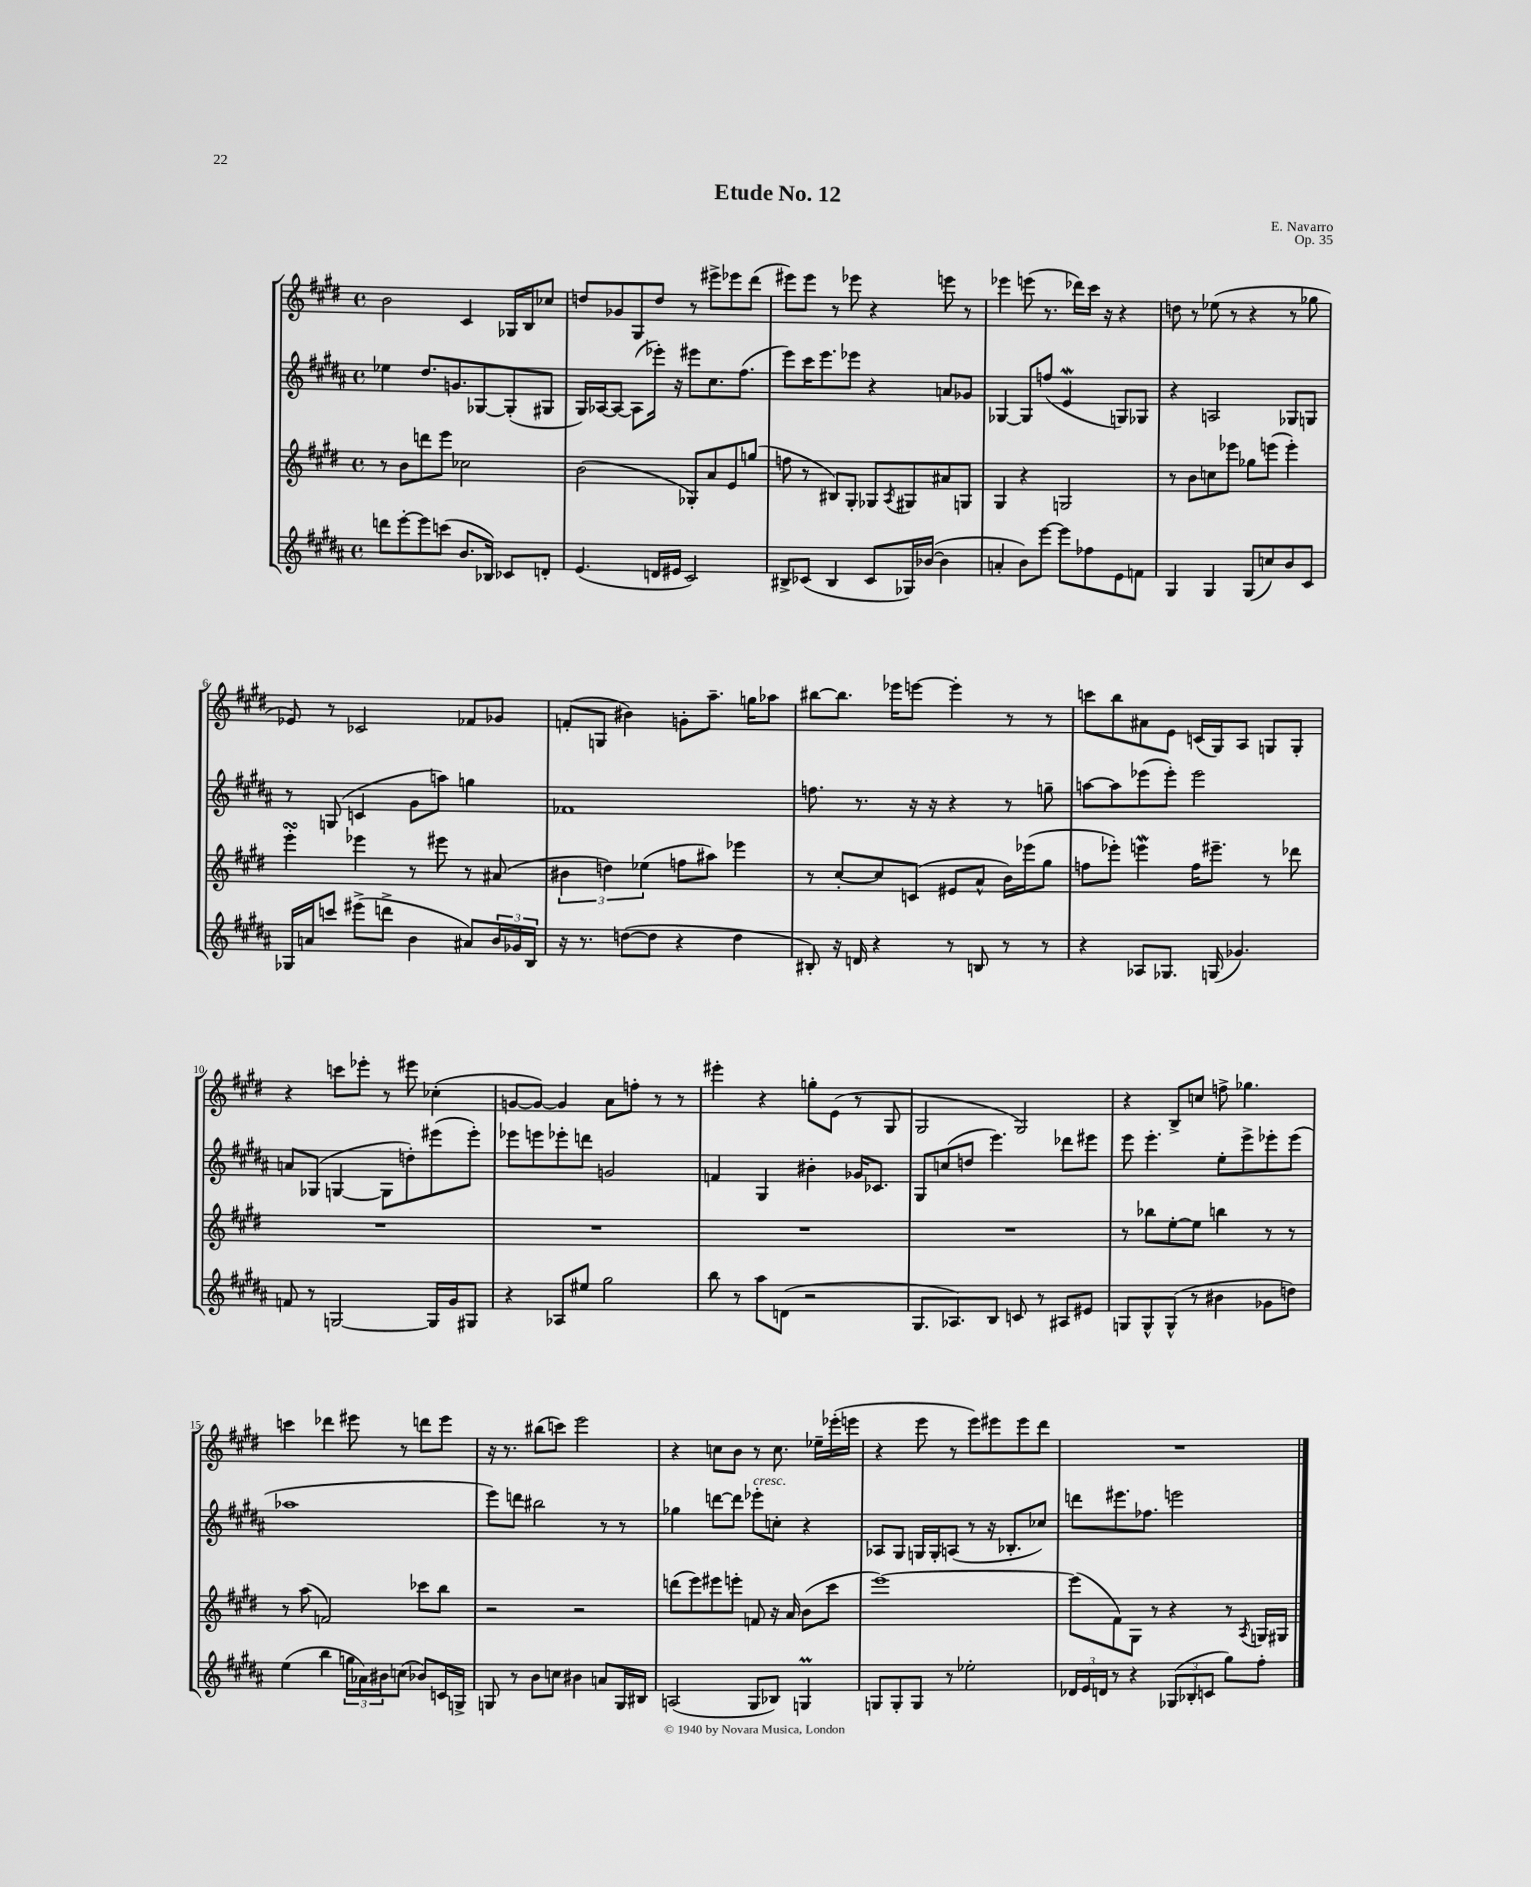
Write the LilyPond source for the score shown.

\header { title = "Etude No. 12" composer = "E. Navarro" opus = "Op. 35" }
<<
\new StaffGroup <<
\new Staff = "s0" {
    \clef treble \key e \major \defaultTimeSignature \time 4/4
    b'2 cis'4 ges16 b16 ces''8 |
    d''8 ges'8 gis8 d''8 r8 eis'''8-> ees'''8 dis'''8( |
    eis'''8) eis'''8 r8 ees'''8 r4 e'''8 r8 |
    ees'''4 e'''8( r8. des'''16) cis'''16 r16 r4 |
    d''8 r8 ees''8( r8 r4 r8 ges''8 |
    ees'8) r8 ces'2 fes'8 ges'8 |
    f'8-.( g8 bis'4) g'8-. a''8.-- g''16 aes''8 |
    bis''8~ bis''8. ees'''16 e'''8~ e'''4-. r8 r8 |
    c'''8 b''8 ais'8 e'8 c'16( gis16) a8 g8 g8-. |
    r4 c'''8 ees'''8-. r8 eis'''8 ces''4-.( |
    g'8~ g'8~) g'4 a'8 f''8-. r8 r8 |
    eis'''4-. r4 g''8-. e'8( r8 gis8 |
    gis2 gis2) |
    r4 b8-> c''8 f''8-> ges''4. |
    c'''4 des'''4 eis'''8 r8 d'''8 eis'''8 |
    r16 r8. bis''8( c'''8) e'''2 |
    r4 c''8 b'8 r8 c''8. ees''16-- ees'''16-.( e'''16 |
    r4 e'''8 r8 e'''8) eis'''8 eis'''8 dis'''8 |
    R1 \bar "|." |
}
\new Staff = "s1" {
    \clef treble \key b \major \defaultTimeSignature \time 4/4
    ees''4 dis''8. g'8. ges8~ ges8-.( gis8 |
    gis16) aes16~ aes8~ aes8( ees'''16-.) r16 eis'''8 cis''8. fis''8.( |
    e'''8) cis'''16 e'''8. ees'''8 r4 a'8 ges'8 |
    ges4~ ges8 f''8( e'4\mordent g8) ges8 |
    r4 a2 ges8 g8 |
    r8 g8( c'4 gis'8 a''8) g''4 |
    fes'1 |
    f''8. r8. r16 r16 r4 r8 g''8-- |
    a''8~ a''8 ees'''8( ees'''8-.) ees'''2 |
    a'8 ges8( g4~ g8 d''8-.) eis'''8( eis'''8-.) |
    ees'''8 e'''8 ees'''8-. d'''8 g'2 |
    f'4 gis4 bis'4-. ges'16 ces'8. |
    gis8 c''8( d''8 e'''4.) des'''8 eis'''8 |
    e'''8 e'''4.-. e''8-. e'''8-> ees'''8-. ees'''8( |
    aes''1 |
    e'''8) d'''8 bis''2 r8 r8 |
    ges''4 d'''8~ d'''8 ees'''8-.^\markup { \italic "cresc." } c''8-. r4 |
    aes8 gis8 g16 g16-. a8( r8 r16 bes8.-. ces''8) |
    d'''8 eis'''8. fes''8. e'''2 \bar "|." |
}
\new Staff = "s2" {
    \clef treble \key e \major \defaultTimeSignature \time 4/4
    r8 b'8 d'''8 e'''8 ces''2 |
    b'2( ges8-.) a'8 e'8 g''8( |
    f''8 r8 bis8) gis8-. ges8 \acciaccatura { a8 } gis8 ais'8 g8 |
    gis4 r4 g2 |
    r8 b'8 c''8 ees'''8 ges''8 e'''8( e'''4-.) |
    e'''4-.\turn ees'''4 r8 eis'''8 r8 ais'8( |
    \tuplet 3/2 { bis'4 d''4) ees''4( } f''8 ais''8) ees'''4 |
    r8 cis''8~-. cis''8 c'8( eis'8 a'8-^ b'16) ees'''16( gis''8 |
    f''8 ees'''8-.) e'''4\mordent f''16 eis'''8.-- r8 des'''8 |
    R1 |
    R1 |
    R1 |
    R1 |
    r8 bes''8 e''8~-. e''8 b''4 r8 r8 |
    r8 a''8( f'2) ces'''8 b''8 |
    r2 r2 |
    d'''8( e'''8) eis'''8 e'''8-. f'8 r16 a'16 b'8( cis'''8 |
    e'''1~) |
    e'''8( fis'8) gis8 r8 r4 r8 \acciaccatura { a8 } g16 gis16 \bar "|." |
}
\new Staff = "s3" {
    \clef treble \key b \major \defaultTimeSignature \time 4/4
    d'''8 e'''8~-. e'''8 c'''8( b'8. bes16) ces'8 d'8-. |
    e'4.( d'16 eis'16 cis'2) |
    bis8-> ces'8( bis4 ces'8 ges16) bes'16~( bes'4 |
    a'4-. b'8) e'''8~ e'''8 fes''8 e'8 f'8 |
    gis4 gis4 gis8( c''8) b'8 cis'8 |
    ges16 a'16 c'''8 eis'''8->( d'''8-> b'4 ais'8) \tuplet 3/2 { b'16 ges'16 b16 } |
    r16 r8. d''8~( d''8 r4 d''4 |
    bis8-.) r16 d'16 r4 r8 b8 r8 r8 |
    r4 aes8 ges8. g16( ges'4.) |
    f'8 r8 g2~ g16 gis'16 gis8 |
    r4 aes8 eis''8 gis''2 |
    b''8 r8 ais''8 d'8( r2 |
    gis8. aes8.) b8 c'8 r8 ais8 eis'8 |
    g8 g8-^ g8-^( r8 bis'4 ges'8 d''8) |
    e''4( b''4 \tuplet 3/2 { g''16 aes'16) bis'16 } c''8( bes'8) c'16 g16-> |
    g8 r8 b'8 c''8 bis'4 a'8 g16 bis16 |
    a2( gis8 bes8) g4\prall |
    g8 g8-. g8 r8 ees''2-. |
    \tuplet 3/2 { des'16 e'16 d'16 } r8 r4 \tuplet 3/2 { ges8( bes8-. c'8 } gis''8) fis''8-. \bar "|." |
}
>>
>>
